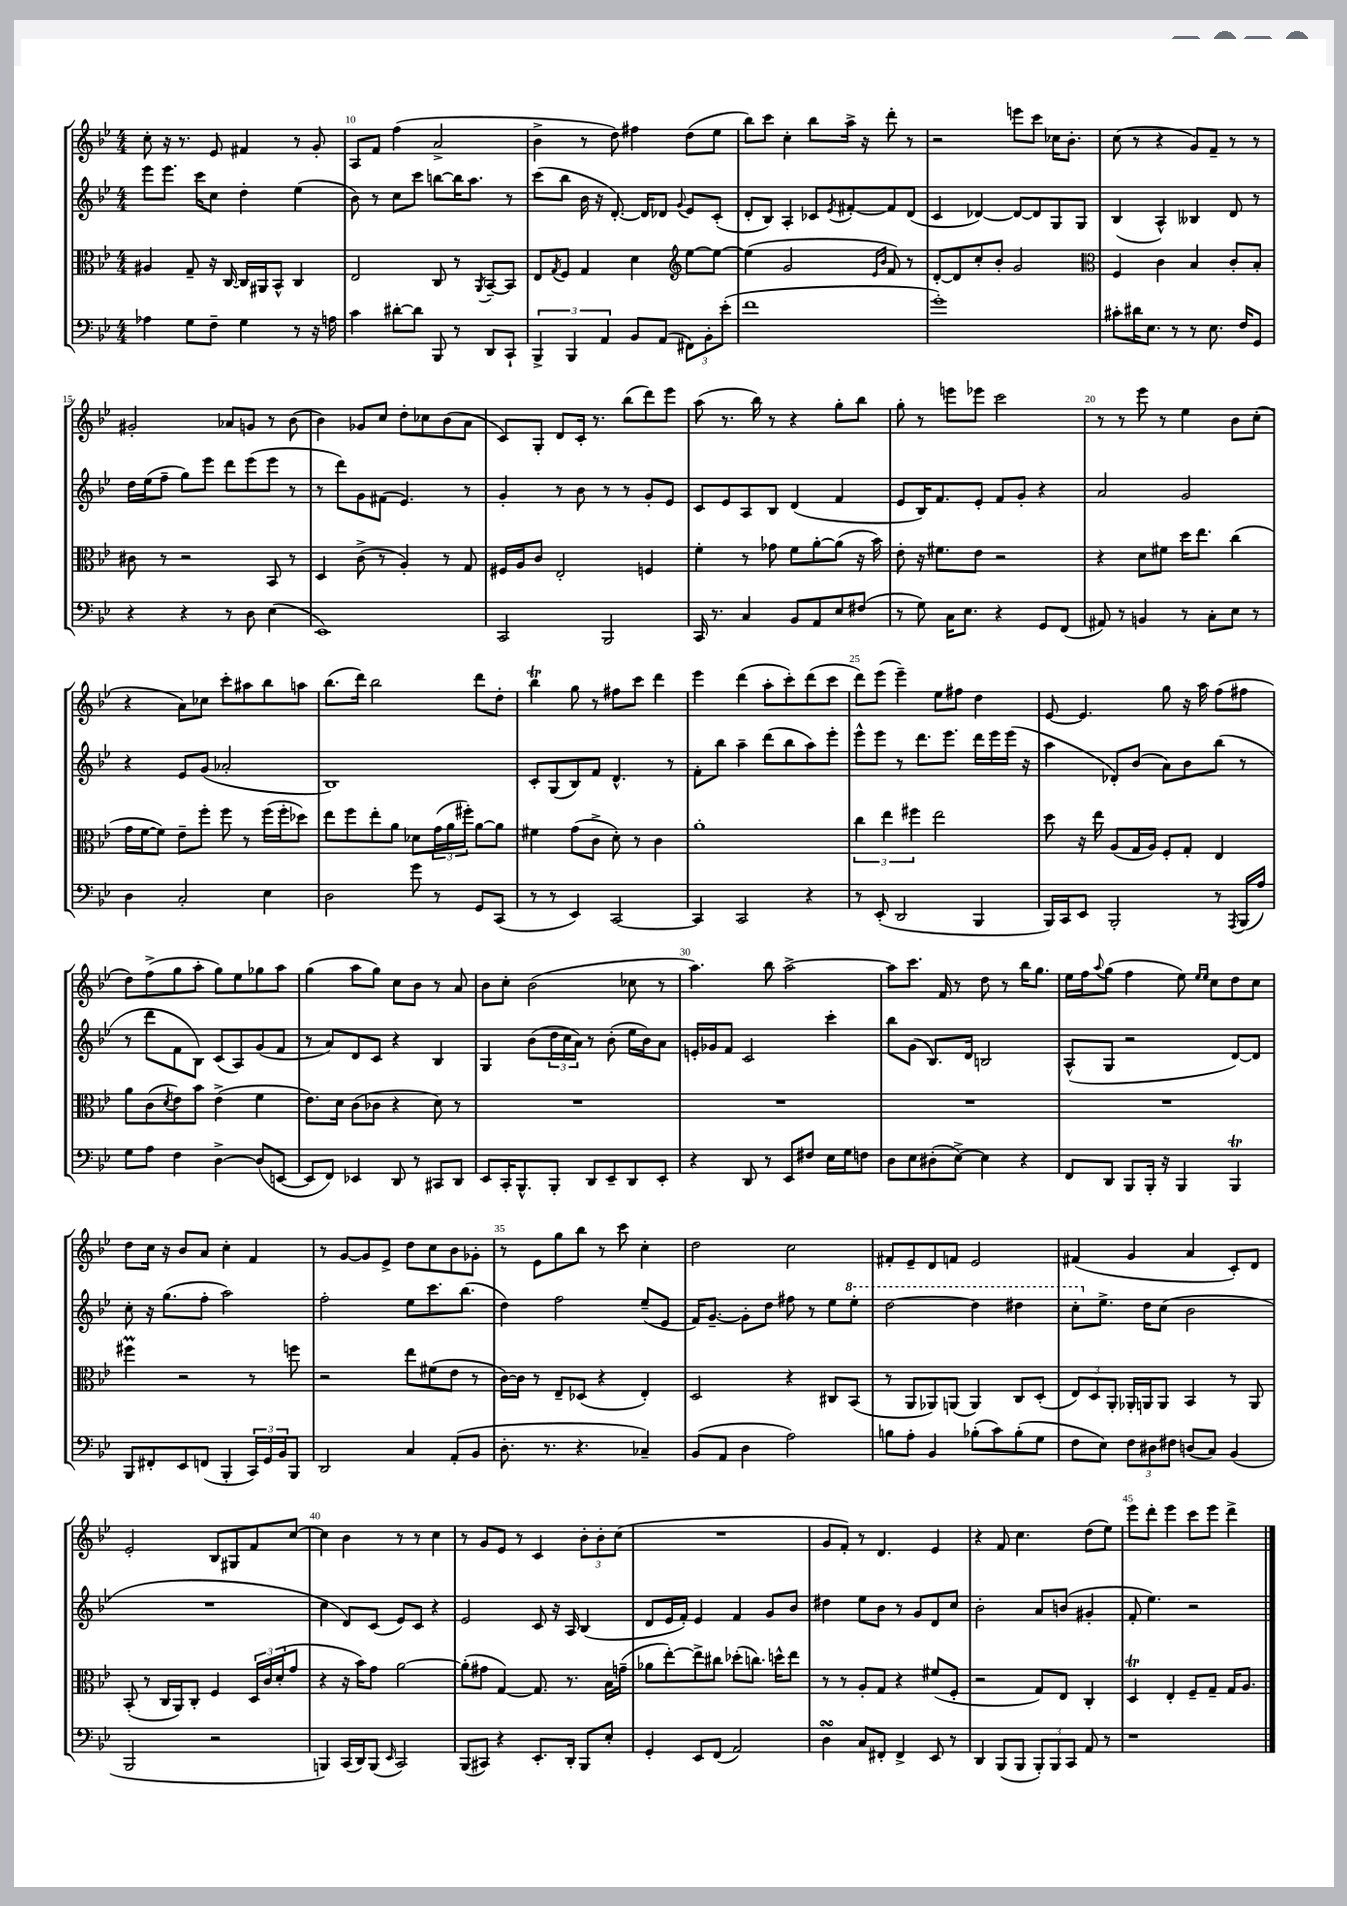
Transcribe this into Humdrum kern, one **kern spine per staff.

**kern	**kern	**kern	**kern
*staff4	*staff3	*staff2	*staff1
*clefF4	*clefC3	*clefG2	*clefG2
*k[b-e-]	*k[b-e-]	*k[b-e-]	*k[b-e-]
*M4/4	*M4/4	*M4/4	*M4/4
4A-	4A#	8eee-	8cc'
.	.	8.eee-	16r
.	.	.	8.r
8G	8G~	.	.
.	.	16ccc	.
8F~	16r	8cc	8e-
.	[16C	.	.
4G	16C]	4dd'	4f#
.	16AA#	.	.
.	8BB-^^	.	.
8r	4C	(4ee-	8r
16r	.	.	8g'
16A	.	.	.
=	=	=	=
4c	2E-	8b-)	8A
.	.	8r	8f
[8d#'	.	8cc	(4ff
8d#]	.	8ccc	.
8BBB-	8C	[8bb	2a^
8r	8r	16bb]	.
.	.	8.aa	.
.	8qAA	.	.
8DD	[8BB-~	.	.
8CC`	8BB-]	8r	.
=	=	=	=
6BBB-^	8E-	(8ccc	4b-^
.	8qG	.	.
.	8F	8bb-	.
6BBB-	.	.	.
.	4G	16b-	8r
.	.	16r	.
6AA	.	.	.
.	.	[8.d')	8dd)
8BB-	4d	.	4ff#
.	.	16d]	.
(8AA	.	8d-	.
*	*clefG2	*	*
.	.	8qqg	.
12FF#)	[8ee-	8e-	(8dd
12BB-'	.	.	.
.	8ee-_	(8c'	8ee-
(12e-'	.	.	.
=	=	=	=
1f	(4ee-]	8d'	8bb-)
.	.	8B-)	8ccc
.	2g	4A'	4cc'
.	.	8c-	8bb-
.	.	8qe-	.
.	.	[8f#'	16aa^
.	.	.	16r
.	16qqe-	.	.
.	16qqb-	.	.
.	8f)	8f#]	8ddd'
.	8r	(8d	8r
=	=	=	=
1g')	[8d'	4c	2r
.	8d]	.	.
.	8cc'	[4d-)	.
.	8b-'	.	.
.	2g	8d-_	8eee
.	.	8d-]	8ccc
.	.	8G	16cc-
.	.	.	8.b-'
.	.	8G	.
=	=	=	=
*	*clefC3	*	*
8c#'	4F	(4B-	(8cc
16d#	.	.	8r
8.E-	.	.	.
.	4c	4A^^)	4r
8r	.	.	.
8r	4B-	4B--	8g)
8.E-	.	.	8f~
.	8c'	8d	8r
16F	.	.	.
8GG	8B-'	8r	8r
=	=	=	=
4r	8c#	16dd	2g#'
.	.	(16ee-	.
.	8r	8ff~	.
4r	2r	8gg)	.
.	.	8eee-	.
8r	.	8ddd	8a-
8D	.	(8eee-	8g
(4E-	8BB-	8eee-	8r
.	8r	8r	(8b-
=	=	=	=
1EE-)	4D	8r	4b-)
.	.	8ddd)	.
.	(8c^	8g	8g-
.	8r	(8f#	8cc
.	4A')	4.e-)	8dd'
.	.	.	8cc-
.	8r	.	(8b-
.	8G	8r	8a
=	=	=	=
2CC	16F#	4g'	8c)
.	16A	.	.
.	8c	.	8G'
.	2E-'	8r	8d
.	.	8b-	16c'
.	.	.	8.r
2BBB-	.	8r	.
.	.	8r	(8bb-
.	4F	8g'	8ddd)
.	.	8e-	8eee-
=	=	=	=
16CC	4f'	8c	(8aa
8.r	.	.	.
.	.	8e-	8.r
4C	8r	8A	.
.	.	.	16bb-)
.	8g-	8B-	8r
8BB-	8f	(4d	4r
8AA	[8a'	.	.
8E-	(8a]	4f	8gg'
(8F#	16r	.	8bb-
.	16b-)	.	.
=	=	=	=
8r	8e-'	8e-	8gg'
8G)	16r	16B-)	8r
.	8.f#	8.f	.
16C	.	.	8eee
8.E-	.	.	.
.	8e-	8e-'	8eee-
4r	2r	8f	2ccc
.	.	8g'	.
8GG	.	4r	.
(8FF	.	.	.
=	=	=	=
8AA#)	4r	2a	8r
8r	.	.	8r
4BB	8d	.	8eee-
.	8f#	.	8r
8r	16dd	2g	4ee-
.	8.ee-	.	.
8C'	.	.	.
8E-	(4cc	.	8b-
8r	.	.	(8cc'
=	=	=	=
4D	16g	4r	4r
.	[16f	.	.
.	8f])	.	.
2C'	8e-~	8e-	8a)
.	8ff'	(8g	8cc-
.	8ff	2a-'	8ccc'
.	8r	.	8aa#
4E-	(16ff	.	8bb-
.	16ff'	.	.
.	8dd-)	.	8aa
=	=	=	=
2D	8ee-	1B-)	(8.bb-
.	8ff	.	.
.	.	.	16ddd)
.	8ee-'	.	2bb-
.	8a	.	.
8g	8d-	.	.
8r	(24g	.	.
.	24a	.	.
.	24ff#')	.	.
8GG	[8a	.	8ddd
(8CC	8a]	.	8dd'
=	=	=	=
8r	4f#	8c'	4bb-
8r	.	(8G	.
4EE-)	(8g	8B-)	8gg
.	8c^	8f	8r
[2CC	8d')	4.d^^	8ff#
.	8r	.	8ccc
.	4c	.	4ddd
.	.	8r	.
=	=	=	=
4CC]	1a'	8f'	4eee-
.	.	8bb-	.
2CC	.	4aa~	(4ddd
.	.	(8ddd	8aa'
.	.	8bb-	8ccc')
4r	.	8aa)	(8ddd
.	.	8eee-'	8ccc
=	=	=	=
8r	6cc	8eee-^^	8ddd)
(8EE-'	.	8eee-	(8eee-
.	6ee-	.	.
2DD	.	8r	4eee-~)
.	6ff#	.	.
.	.	8.ddd	.
.	2ee-	.	8ee-
.	.	8.eee-	.
.	.	.	8ff#
4BBB-	.	16ddd	4dd
.	.	16eee-	.
.	.	(16eee-	.
.	.	16r	.
=	=	=	=
16BBB-)	8dd	4aa	[8e-
16CC	.	.	.
8EE-	16r	.	4.e-]
.	16ee-	.	.
2BBB-'	(8A	8d-')	.
.	16G	(8b-	.
.	16A)	.	.
.	8F'	8a)	8gg
.	8G'	8b-	16r
.	.	.	16aa
8r	4E-	(8bb-	(8ff
8qAAA	.	.	.
(16BBB-	.	8r	8ff#
16A)	.	.	.
=	=	=	=
8G	8a	8r	8dd)
8A	(8c	8ddd	(8ff^
.	8qd	.	.
4F	8e-)	8f	8gg
.	8b-	8B-)	8aa'
[4D^	(4e-^	(8c	8gg)
.	.	8A)	8ee-
(8D]	4f	(8g	8gg-
[8EE	.	8f	8aa
=	=	=	=
8EE]	8.e-)	8r	(4gg
8FF)	.	8a)	.
.	16d	.	.
4EE-	(8c	8d	8aa
.	8c-	8c	8gg)
8DD	4r	4r	8cc
8r	.	.	8b-
8CC#	8d)	4B-	8r
8DD	8r	.	8a
=	=	=	=
8EE-	1r	4G	8b-
16CC'	.	.	8cc'
8.BBB-^^	.	.	.
.	.	(8b-	(2b-
8BBB-'	.	24dd	.
.	.	24cc	.
.	.	24a)	.
8DD	.	8r	.
8EE-~	.	(8b-'	.
8DD	.	16ee-	8cc-
.	.	16b-)	.
8EE-'	.	8a	8r
=	=	=	=
4r	1r	16e'	4.aa)
.	.	16g-	.
.	.	8f	.
8DD	.	2c	.
8r	.	.	8bb-
8EE-	.	.	[2aa^
8F#	.	.	.
16E-	.	4ccc'	.
16G	.	.	.
8F	.	.	.
=	=	=	=
8D	1r	8bb-	8aa]
8E-	.	(8g	8.ccc
(8D#'	.	8.B-)	.
.	.	.	16f
[8E-^)	.	.	8r
.	.	16d	.
4E-]	.	2B	8dd
.	.	.	8r
4r	.	.	16bb-
.	.	.	8.gg
=	=	=	=
8FF	1r	(8A^^	16ee-
.	.	.	16ff
.	.	.	8qqaa
8DD	.	8G	(8gg
8BBB-	.	2r	4ff
16BBB-'	.	.	.
16r	.	.	.
4BBB-	.	.	8ee-)
.	.	.	16qqee-
.	.	.	16qqee-
.	.	.	8cc
4BBB-	.	[8d)	8dd
.	.	8d]	8cc
=	=	=	=
8BBB-	4ff#	8cc'	8dd
8FF#'	.	16r	16cc
.	.	(8.gg	16r
8EE-	2r	.	8b-
(8FF	.	8ff'	8a
4BBB-'	.	2aa)	4cc'
24CC)	8r	.	4f
24GG	.	.	.
24BB-	.	.	.
8BBB-	8ff	.	.
=	=	=	=
2DD	2r	2ff'	8r
.	.	.	[8g
.	.	.	8g]
.	.	.	8e-^
4C	8ee-	8ee-	8dd
.	(8f#	8.ccc	8cc
(8AA'	8e-	.	8b-
.	.	(8.bb-	.
8BB-	8r	.	8g-'
=	=	=	=
8.D'	[16c)	4dd)	8r
.	16c]	.	.
.	8r	.	8e-
8.r	.	.	.
.	8E-~	2ff	8gg
4.r	(8D-	.	8bb-
.	4r	.	8r
.	.	.	8ccc
4C-~)	4E-')	(8ee-~	4cc'
.	.	8e-	.
=	=	=	=
(8BB-	2D	16f)	2dd
.	.	[8.g~	.
8AA	.	.	.
4D	.	8g']	.
.	.	8dd	.
2A)	4r	8ff#	2cc
.	.	8r	.
.	8C#	8ee-	.
.	(8BB-	8eee-'	.
=	=	=	=
8B	8r	[2ddd	8f#'
8A'	8AA	.	8e-~
4BB-	8AA-)	.	8d
.	(8AA	.	8f
(8B-'	4AA)	4ddd]	2e-
8c)	.	.	.
(8B-'	8C	4ddd#	.
8G	(8D'	.	.
=	=	=	=
8F	12E-)	8ccc'	(4f#
.	12D	.	.
8E-)	.	8.ee-^	.
.	12AA'	.	.
12F	16AA-'	.	4g
.	16AA	16dd	.
12D#	.	.	.
.	8AA	(8cc	.
12F#	.	.	.
(8D	4BB-	2b-	4a
8C)	.	.	.
(4BB-	8r	.	8c')
.	8AA	.	8d
=	=	=	=
2BBB-	(8BB-'	1r	2e-'
.	8r	.	.
.	16C	.	.
.	16AA)	.	.
.	8C'	.	.
2r	4F	.	8B-
.	.	.	8G#
.	24D	.	8f
.	24c	.	.
.	(24d'	.	.
.	8g	.	[8cc
=	=	=	=
4BBB)	4r	4cc	4cc]
(16CC	16r	8d)	4b-
16DD)	16b-)	.	.
(8BBB	8g	(8c	.
16qqEE-	.	.	.
2CC)	[2a	8e-)	8r
.	.	8c	8r
.	.	4r	4cc
=	=	=	=
(8BBB-	(8a']	2e-	8r
8CC#)	8g#	.	8g
4r	[4G)	.	8e-
.	.	.	8r
8.EE-'	8.G]	8c	4c
.	.	16r	.
16DD'	8.r	16A	.
8BBB-	.	(4B-	12b-'
.	.	.	12b-'
8E-'	16B-	.	.
.	.	.	(12cc
.	(16g~	.	.
=	=	=	=
4GG'	8a-	8d	1r
.	[8ee-')	16e-	.
.	.	16f')	.
8EE-	8ee-^]	4e-	.
(8FF	8cc#	.	.
2AA)	(8dd-'	4f	.
.	8.cc)	.	.
.	.	8g	.
.	16dd^^	.	.
.	8ee-	8b-	.
=	=	=	=
4D	8r	4dd#	8g
.	8r	.	8f')
8C	8A'	8ee-	8r
8FF#'	8G	8b-	4.d
4FF#^	4r	8r	.
.	.	8g	.
8EE-	(8f#	8d	4e-
8r	8F'	8cc	.
=	=	=	=
4DD	2r	2b-'	4r
(8BBB-	.	.	8f
8BBB-	.	.	4.cc
12BBB-')	8G)	8a	.
12BBB-	.	.	.
.	8E-	(8b	.
12CC	.	.	.
8AA	4C'	4g#'	(8dd
8r	.	.	8ee-)
=	=	=	=
1r	4D	8f'	8eee-
.	.	4.ee-)	8ddd'
.	4E-'	.	4eee-
.	8F~	2r	8ccc
.	8G~	.	8eee-
.	16G	.	4ddd^
.	8.A	.	.
==	==	==	==
*-	*-	*-	*-
